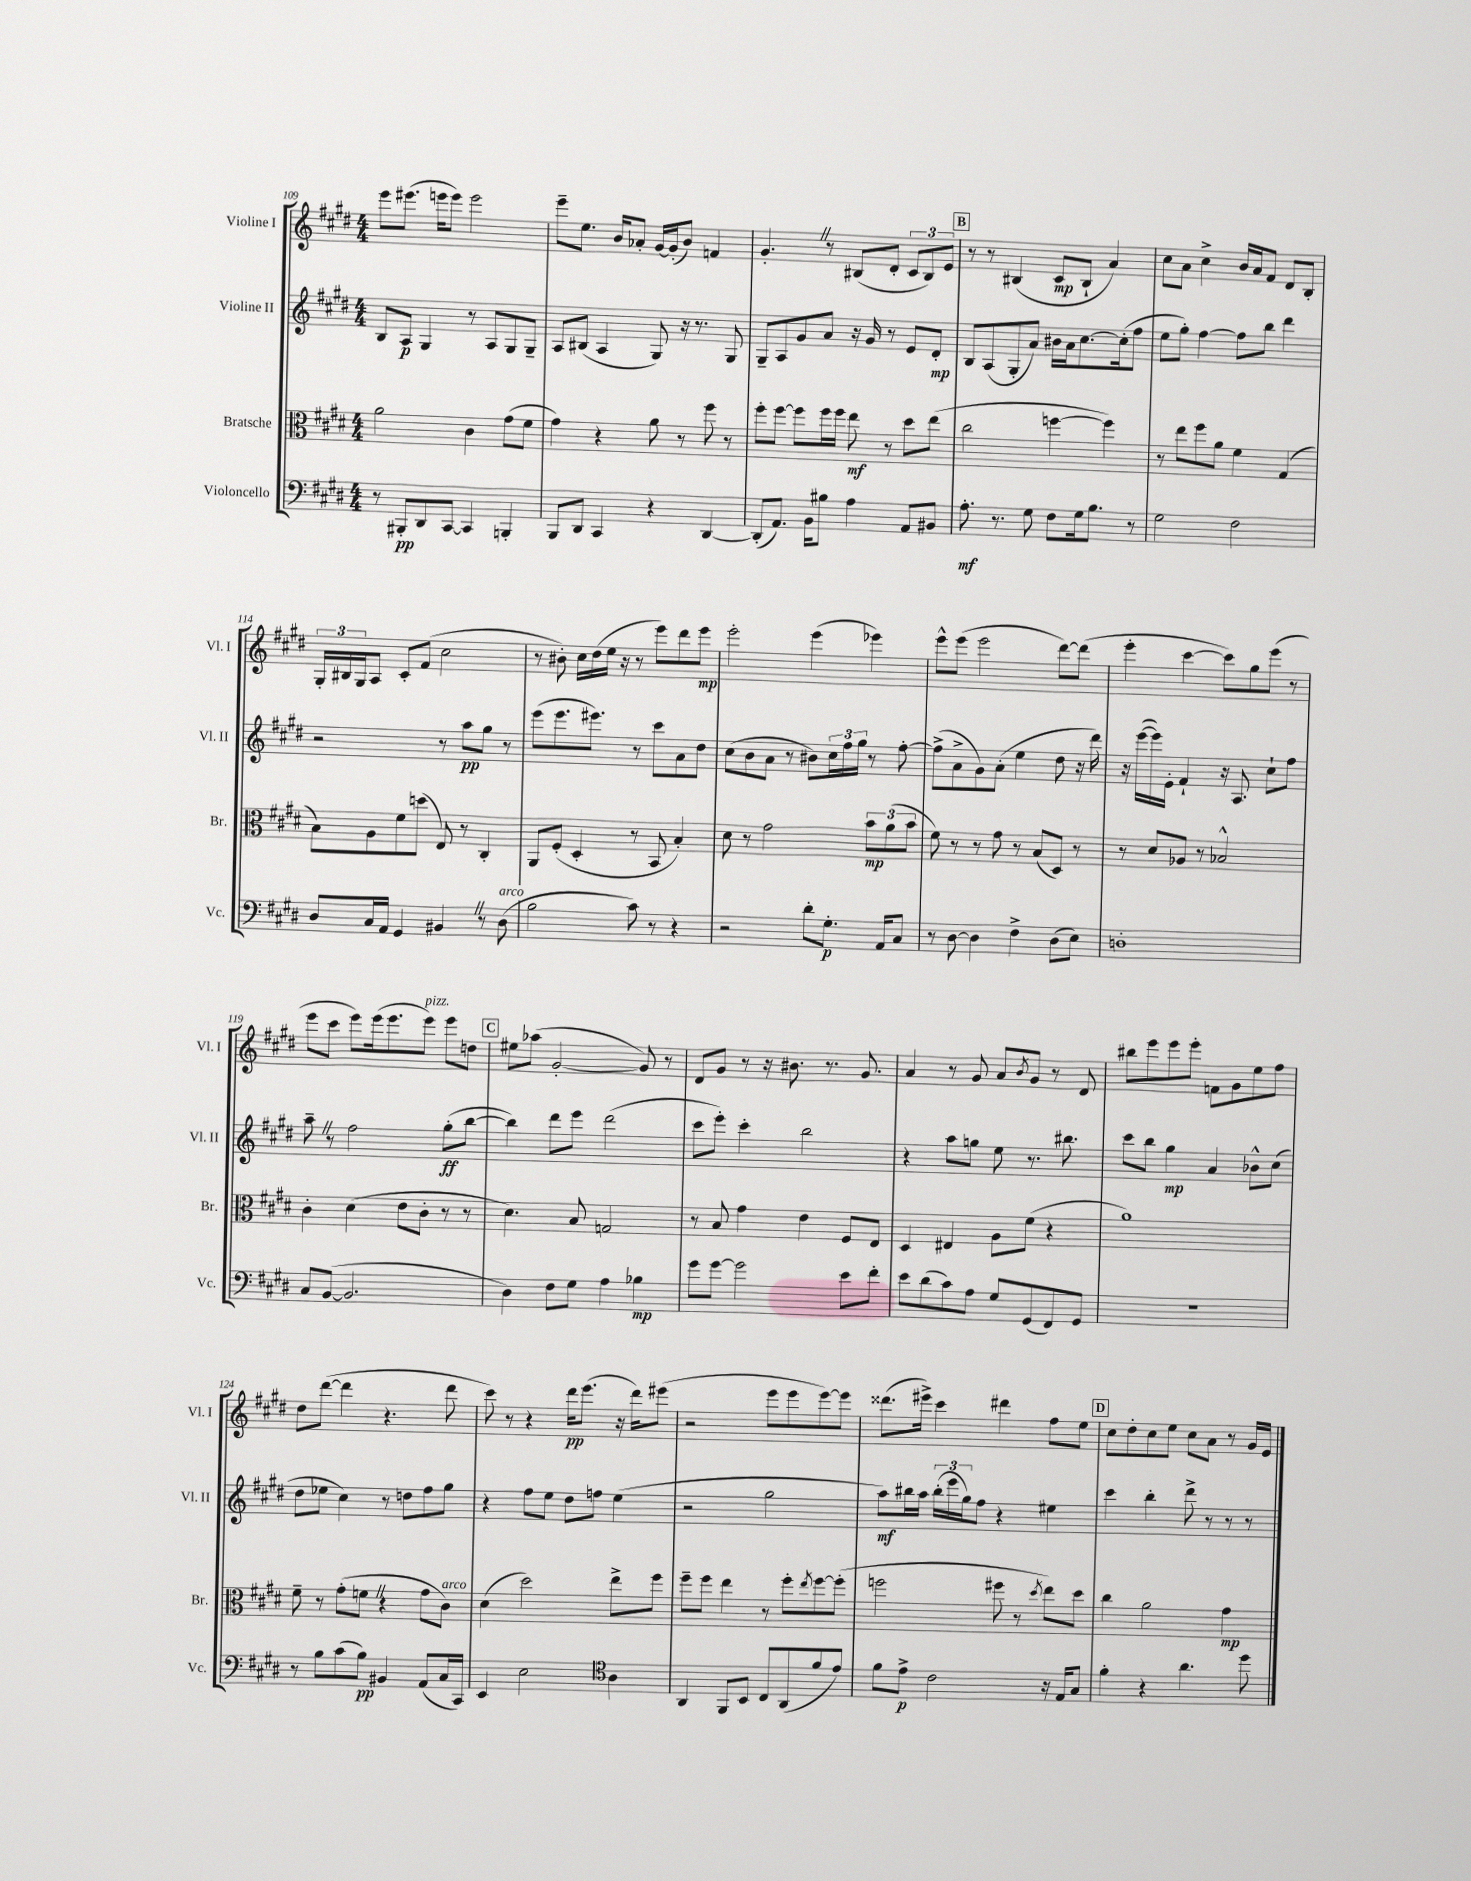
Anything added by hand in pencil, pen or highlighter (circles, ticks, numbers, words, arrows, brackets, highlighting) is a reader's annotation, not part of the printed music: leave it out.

**kern	**kern	**kern	**kern
*staff4	*staff3	*staff2	*staff1
*clefF4	*clefC3	*clefG2	*clefG2
*k[f#c#g#d#]	*k[f#c#g#d#]	*k[f#c#g#d#]	*k[f#c#g#d#]
*M4/4	*M4/4	*M4/4	*M4/4
8r	2a	8B	8eee
8BBB#'	.	8A	(8.eee#
8DD#	.	4G#	.
.	.	.	16eee
[8CC#	.	.	8eee)
4CC#]	4c#	8r	2eee
.	.	8A	.
4BBB'	(8g#	8G#	.
.	8f#	8G#~	.
=	=	=	=
8BBB	4g#)	8A	8eee~
8DD#	.	(8B#	8.ee
4CC#	4r	4A	.
.	.	.	16b
.	.	.	8a-'
4r	8a	8G#)	[16g#
.	.	.	(16g#']
.	8r	16r	8b)
.	.	8.r	.
[4DD#	8ff#	.	4f
.	8r	8G#	.
=	=	=	=
(8DD#']	8ff#'	8G#~	4.g#'
8.AA)	[8ff#	8A	.
.	8ff#]	8g#	.
16BB	.	.	.
8B#	16ff#	8a	8r
.	16ff#	.	.
4A	8ee	16r	(8B#
.	.	16g#	.
.	8r	8r	8d#'
8AA	8dd#	8e	12c#
.	.	.	12B#)
8BB#	(8ee	8d#'	.
.	.	.	12e
=	=	=	=
8.A'	2cc#	8B	8r
.	.	(8A	8r
8.r	.	.	.
.	.	8G#'	(4B#
8G#	.	8a)	.
8F#	[4ff	16b#	8c#
.	.	16a	.
16G#	.	[8.cc#	8B#`
8.B	.	.	.
.	4ff])	.	4a)
.	.	(16cc#']	.
8r	.	8ff#	.
=	=	=	=
2G#	8r	8ee	8cc#
.	8ee	8gg#')	8a
.	8ff#	[4ff#	4cc#^
.	8a	.	.
2F#	4f#	8ff#]	16b
.	.	.	16a
.	.	8bb	8f#
.	(4G#	4ddd#	8d#
.	.	.	8B'
=	=	=	=
8D#	8B)	2r	24G#'
.	.	.	24B#
.	.	.	24G#
16C#	8A	.	8A
16AA	.	.	.
4GG#	8f#	.	8c#'
.	(8dd	.	(8f#
4BB#	8E)	8r	2cc#
.	8r	8aa	.
8r	4C#'	8gg#	.
(8D#	.	8r	.
=	=	=	=
2B	8AA	(8eee	8r
.	(8F#'	8.eee	8b#')
.	4D#'	.	16cc#
.	.	8.eee#)	(16dd#
.	.	.	16ee
.	.	.	16r
8c#)	8r	8r	8r
8r	8BB	8ccc#	8eee)
4r	4B')	8a	8ddd#
.	.	8dd#	8eee
=	=	=	=
2r	8d#	(8cc#	2eee'
.	8r	8b	.
.	2g#	8a	.
.	.	8r	.
8d#'	.	8b#)	(4eee
8.G#'	.	24cc#	.
.	.	24ff#	.
.	.	24gg#	.
.	12b	8r	4eee-)
16AA	.	.	.
.	(12a	.	.
8C#	.	[8ff#'	.
.	12b	.	.
=	=	=	=
8r	8f#)	(8ff#^]	8eee^^
[8D#	8r	8a^	(8eee
4D#]	8r	8g#)	2eee
.	8g#	(8a'	.
4F#^	8r	4ee	.
.	(8B	.	.
(8D#	8D#)	8dd#	[8ddd#)
8E)	8r	16r	(8ddd#]
.	.	16ddd#)	.
=	=	=	=
1D'	8r	16r	4eee'
.	.	([16eee	.
.	8d#	16eee])	.
.	.	16e'	.
.	8A-	4f#`	[4ccc#
.	8r	.	.
.	2B-^^	16r	8ccc#])
.	.	8.A	.
.	.	.	8gg#
.	.	8cc#`	(8eee
.	.	8ff#	8r
=	=	=	=
8C#	4c#'	8aa~	8eee
([8BB	.	8r	8ccc#
2.BB]	(4d#	2ff#	8eee)
.	.	.	(16eee
.	.	.	8.eee
.	8e	.	.
.	8c#'	.	8eee)
.	8r	(8gg#'	8eee
.	8r	[8bb	8dd
=	=	=	=
4D#)	4.d#)	4bb])	8ee#
.	.	.	(8aa-
8F#	.	8ddd#	[2g#'
8G#	8B	8eee	.
4A	2G	(2ddd#	.
4B-	.	.	8g#])
.	.	.	8r
=	=	=	=
8g#	8r	8ccc#	8d#
[8g#	8B	8eee')	8g#
2g#]	4g#	4ccc#'	8r
.	.	.	16r
.	.	.	8.b#
.	4e	2bb	.
.	.	.	8.r
8e	8F#	.	.
.	.	.	8.g#
8f#'	8E	.	.
=	=	=	=
8e	4D#	4r	4a
(8d#	.	.	.
8c#)	4E#	8aa	8r
8A	.	8gg	8g#
8G#	8A	8ee	8a
.	.	.	8qb
(8GG#	(8f#	8.r	8g#
8FF#)	4r	.	8r
.	.	8.bb#	.
8GG#	.	.	8d#
=	=	=	=
1r	1a)	8ccc#	8bb#
.	.	8bb	8eee
.	.	4gg#	8eee
.	.	.	8eee'
.	.	4a	8f
.	.	.	8g#
.	.	8b-^^	8ee
.	.	(8cc#	8ff#
=	=	=	=
8r	8f#~	8dd#	8dd#
8B	8r	8ee-	([8ddd#
(8c#	(8g#'	4cc#)	4ddd#]
8B)	8f	.	.
4BB#	4r	8r	4.r
.	.	8dd	.
(8AA	8g#	8ff#	.
16C#	8c#)	8gg#	8ddd#
16CC#)	.	.	.
=	=	=	=
4EE	(4d#	4r	8ccc#)
.	.	.	8r
2E	2dd#)	8ff#	4r
.	.	8ee	.
.	.	8dd#	16ddd#
.	.	.	(8.eee
.	.	8ff	.
*clefC4	*	*	*
4A	8ee^	(4ee	16r
.	.	.	16ddd#)
.	8ff#	.	(8eee#
=	=	=	=
4AA	8ff#~	2r	2r
.	8ff#	.	.
8FF#	4ee	.	.
8BB	.	.	.
8C#	8r	2gg#	8eee
(8AA	8ff#'	.	8eee
.	8qee	.	.
8f#	[8ff#	.	[8eee)
8e)	(8ff#']	.	8eee]
=	=	=	=
8f#	2ff	8aa)	(8.ddd##
8e^	.	16bb#	.
.	.	16aa	16eee#^)
2c#	.	(24bb#'	4ccc#
.	.	24eee	.
.	.	24gg#)	.
.	.	8ff#	.
.	8ff#	4r	4ddd#
.	8r	.	.
.	8qdd#	.	.
16r	8ee)	4ee#	8ff#
16E	.	.	.
8G#	8dd#	.	8ee
=	=	=	=
4f#'	4cc#	4ccc#	8cc#
.	.	.	8dd#'
4r	2a	4bb'	8cc#
.	.	.	8ee
4.a	.	8ddd#^	8cc#
.	.	8r	8a
.	4g#	8r	8r
8dd#	.	8r	16g#
.	.	.	16e
==	==	==	==
*-	*-	*-	*-
